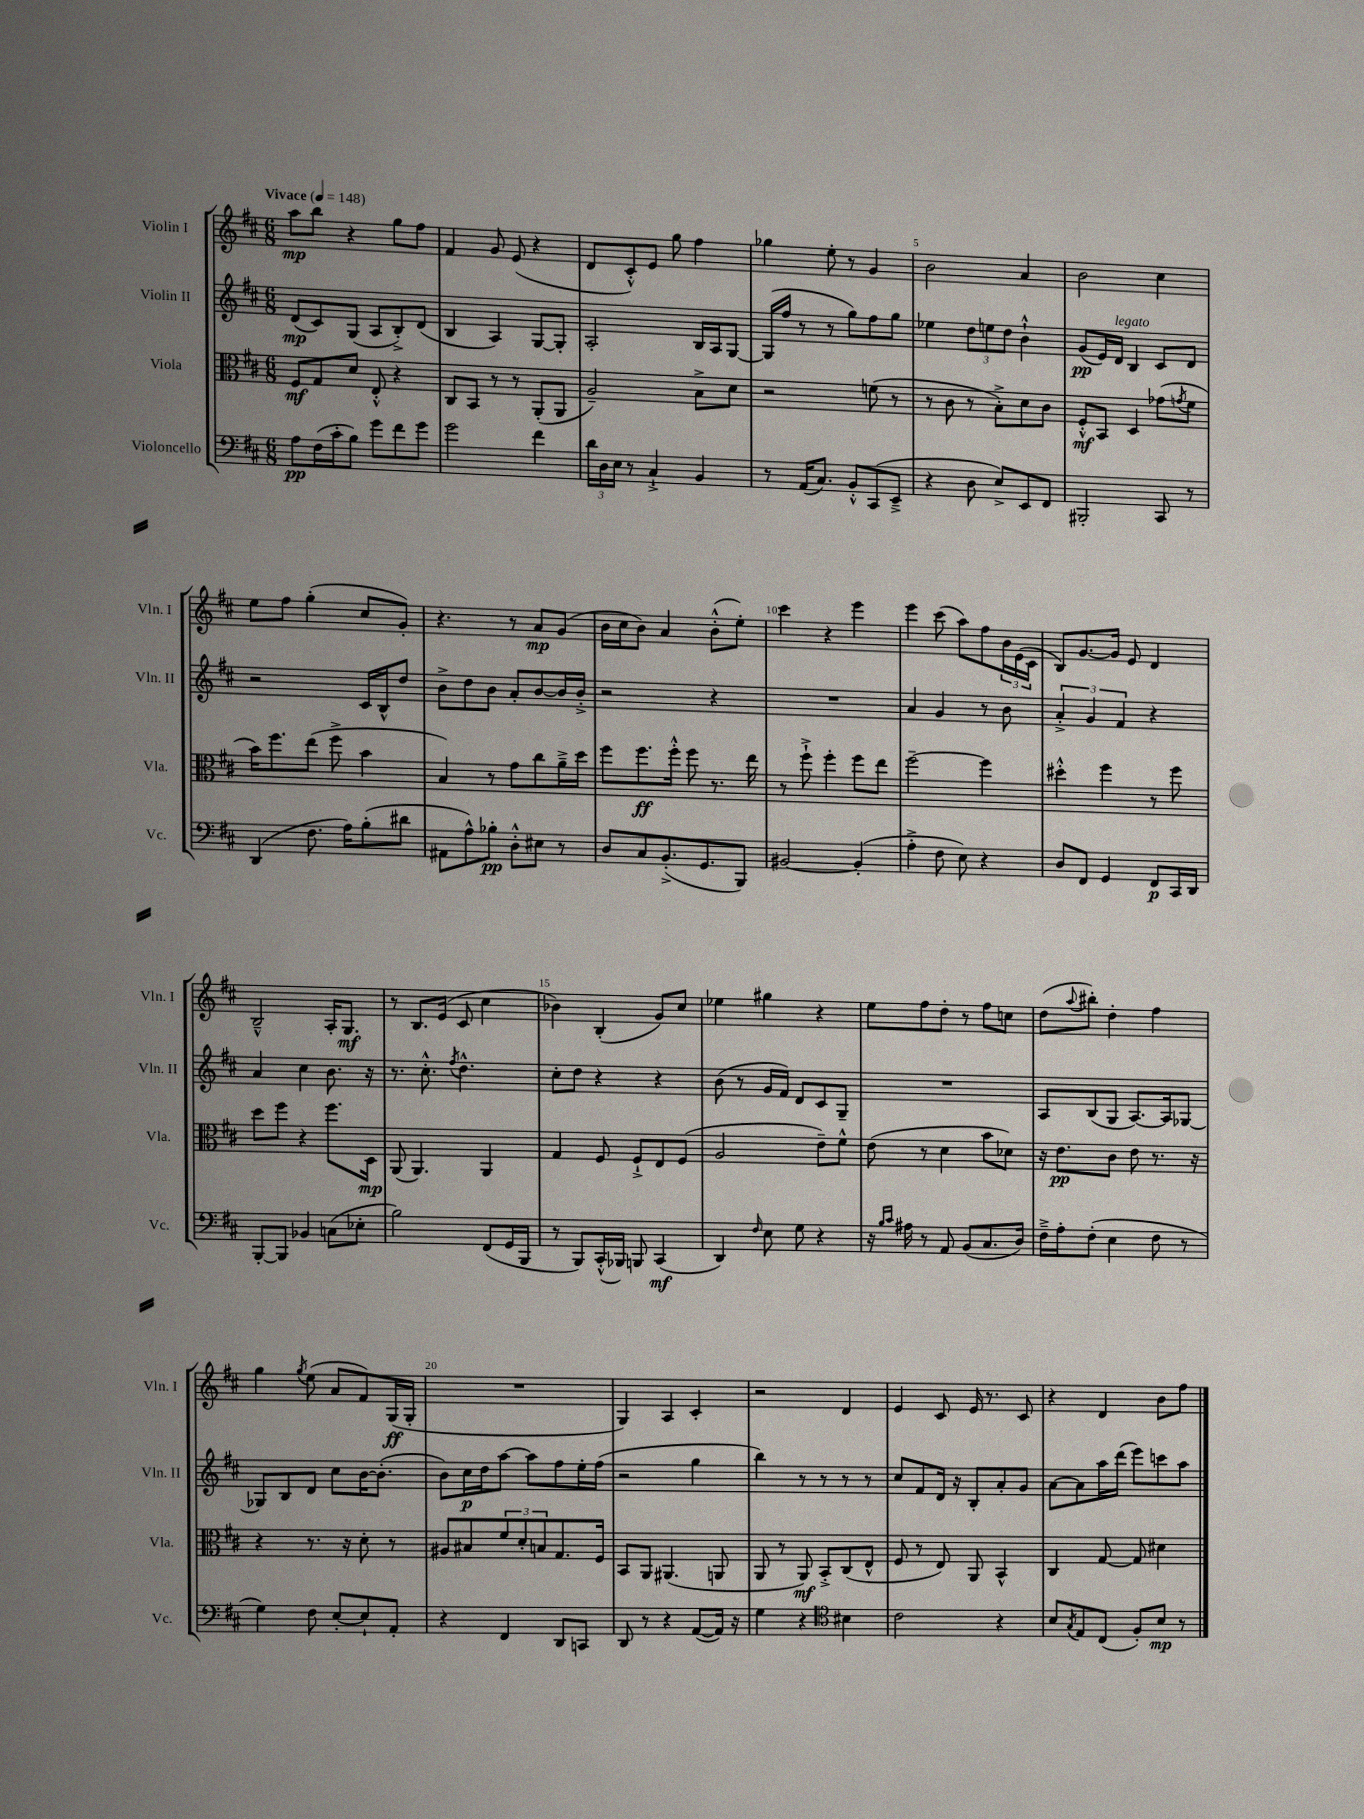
<<
\new StaffGroup <<
\new Staff = "s0" \with { instrumentName = "Violin I" shortInstrumentName = "Vln. I" } {
    \clef treble \key d \major \numericTimeSignature \time 6/8 \tempo "Vivace" 4 = 148
    a''8\mp b''8 r4 g''8 fis''8 |
    fis'4 g'8 e'8( r4 |
    d'8 cis'8-.-^) e'8 g''8 fis''4 |
    ges''4 e''8-. r8 g'4 |
    b'2 a'4 |
    b'2 cis''4 |
    e''8 fis''8 g''4-.( cis''8 g'8-.) |
    r4. r8 a'8\mp g'8( |
    b'16 cis''16 b'8) a'4 b'8-.-^( e''8-.) |
    cis'''4 r4 e'''4 |
    e'''4 cis'''8( a''8) fis''8 \tuplet 3/2 { b'16 e'16( cis'16 } |
    b8) g'8.~ g'16 e'8 d'4 |
    b2---^ a16-. g8.\mf |
    r8 b8. e'16( cis'8 cis''4 |
    bes'4) b4-.( g'8) cis''8 |
    ees''4 gis''4 r4 |
    e''8 fis''8 d''8-. r8 fis''8 c''8 |
    d''8( \appoggiatura { a''8 } bis''8-.) d''4-. fis''4 |
    g''4 \acciaccatura { g''8 } e''8( a'8 fis'8) g16\ff( g16-. |
    R2. |
    g4) a4 cis'4-. |
    r2 d'4 |
    e'4 cis'8 e'16 r8. cis'8 |
    r4 d'4 b'8 fis''8 \bar "|." |
}
\new Staff = "s1" \with { instrumentName = "Violin II" shortInstrumentName = "Vln. II" } {
    \clef treble \key d \major \numericTimeSignature \time 6/8
    d'8\mp( cis'8) g8( a8 b8-.->) d'8( |
    b4 a4) g8~ g8-. |
    a2-. b16 a16 g8~ |
    g16( fis''16 r8 r8 g''8) fis''8 g''8 |
    ees''4 \tuplet 3/2 { d''8 e''8 d''8 } b'4-!-^ |
    g'8\pp( e'16) d'16^\markup { \italic "legato" } b4 cis'8 d'8 |
    r2 cis'16 b16-^ d''8 |
    b'8-> d''8 b'8 a'8-. b'8~ b'16 b'16-.-> |
    r2 r4 |
    R2. |
    a'4 g'4 r8 b'8 |
    \tuplet 3/2 { a'4-.-> g'4 fis'4 } r4 |
    a'4 cis''4 b'8. r16 |
    r8. cis''8.-.-^ \acciaccatura { fis''8 } d''4.-^ |
    cis''8-. d''8 r4 r4 |
    b'8( r8 g'16 fis'16) d'8 cis'8 g8-- |
    R2. |
    a8 b8( g8 a8.~) a16 ges8~ |
    ges8 b8 d'8 cis''8 b'16~ b'8.-.( |
    b'8) cis''16\p d''16 a''8~ a''8 fis''8 e''16-. fis''16( |
    r2 g''4 |
    b''4) r8 r8 r8 r8 |
    cis''8 fis'8 d'16 r16 b8-. a'8-. g'8 |
    a'8~ a'8 a''16 d'''16( e'''8) c'''8 a''8 \bar "|." |
}
\new Staff = "s2" \with { instrumentName = "Viola" shortInstrumentName = "Vla." } {
    \clef alto \key d \major \numericTimeSignature \time 6/8
    fis8\mf g8 d'8 e8-.-^ r4 |
    cis8 b,8 r8 r8 a,8-.( a,8 |
    a2--) b8-> d'8 |
    r2 f'8( r8 |
    r8 cis'8 r8 b8-.->) d'8 cis'8 |
    fis8-.-^\mf b,8 d4 ges'8( \acciaccatura { g'8 } fis'8 |
    b'16) fis''8. e''8( fis''8-> b'4 |
    b4) r8 g'8 cis''8 a'16---> d''16 |
    fis''8 fis''8.\ff fis''16-.-^ fis''8 r8. e''16 |
    r8 fis''8-!-> fis''4-. fis''8 e''8 |
    fis''2~-- fis''4 |
    dis''4-.-^ fis''4 r8 fis''8 |
    d''8 fis''8 r4 fis''8. d16\mp |
    a,8( a,4.) a,4 |
    g4 fis8 fis8-!-> e8 fis8( |
    a2 e'8--) fis'8-^ |
    e'8( r8 d'4 b'8 des'8) |
    r16 e'8.\pp cis'8 e'8 r8. r16 |
    r4 r8. r16 d'8-. r8 |
    ais8 bis8 \tuplet 3/2 { fis'8 d'8-. b8 } g8. fis16 |
    b,8 a,8 ais,4.( a,8 |
    a,8 r8 a,8\mf) b,8-.-> cis8( e8-^ |
    fis8 r8 e8) a,8 b,4-^ |
    cis4 g8~ g8 dis'4 \bar "|." |
}
\new Staff = "s3" \with { instrumentName = "Violoncello" shortInstrumentName = "Vc." } {
    \clef bass \key d \major \numericTimeSignature \time 6/8
    a8\pp fis16( cis'16-. b8) g'8 fis'8 g'8 |
    g'2 fis'4 |
    \tuplet 3/2 { d'16 d16 e16 } r8 cis4-!-> b,4 |
    r8 a,16( cis8.) b,8-.-^ cis,8( e,8---> |
    r4 d8 e8->) e,8 fis,8 |
    bis,,2-. cis,8 r8 |
    d,4( fis8. a16) b8-.( dis'8 |
    ais,8 a8-^) bes8-.\pp d8-.-^ eis8 r8 |
    d8 cis8 b,8.-.->( g,8. b,,8) |
    bis,2~ bis,4-.( |
    a4-.-> fis8 e8) r4 |
    d8 fis,8 g,4 fis,8\p cis,16 d,16 |
    b,,8~-. b,,8 bes,4 c8( ees8-. |
    b2) fis,8( g,16 b,,16 |
    r8 b,,8) cis,16-.-^( bes,,16) b,,8 cis,4\mf( |
    d,4) \grace { fis16 } e8 g8 r4 |
    r16 \grace { b16 cis'16 } ais16 r8 a,8 b,8( cis8. d16) |
    fis16---> a16-. fis8-.( e4 fis8 r8 |
    g4) fis8 e8~-. e8-! a,8-. |
    r4 fis,4 d,8 c,8 |
    d,8 r8 r4 a,8~( a,16) r16 |
    g4 r4 \clef tenor bis4 |
    cis'2 r4 |
    b8 \acciaccatura { g8 } e8 cis8( fis8-.) b8\mp r8 \bar "|." |
}
>>
>>
\layout { \context { \Score \override BarNumber.break-visibility = ##(#f #t #t) barNumberVisibility = #(every-nth-bar-number-visible 5) } }
